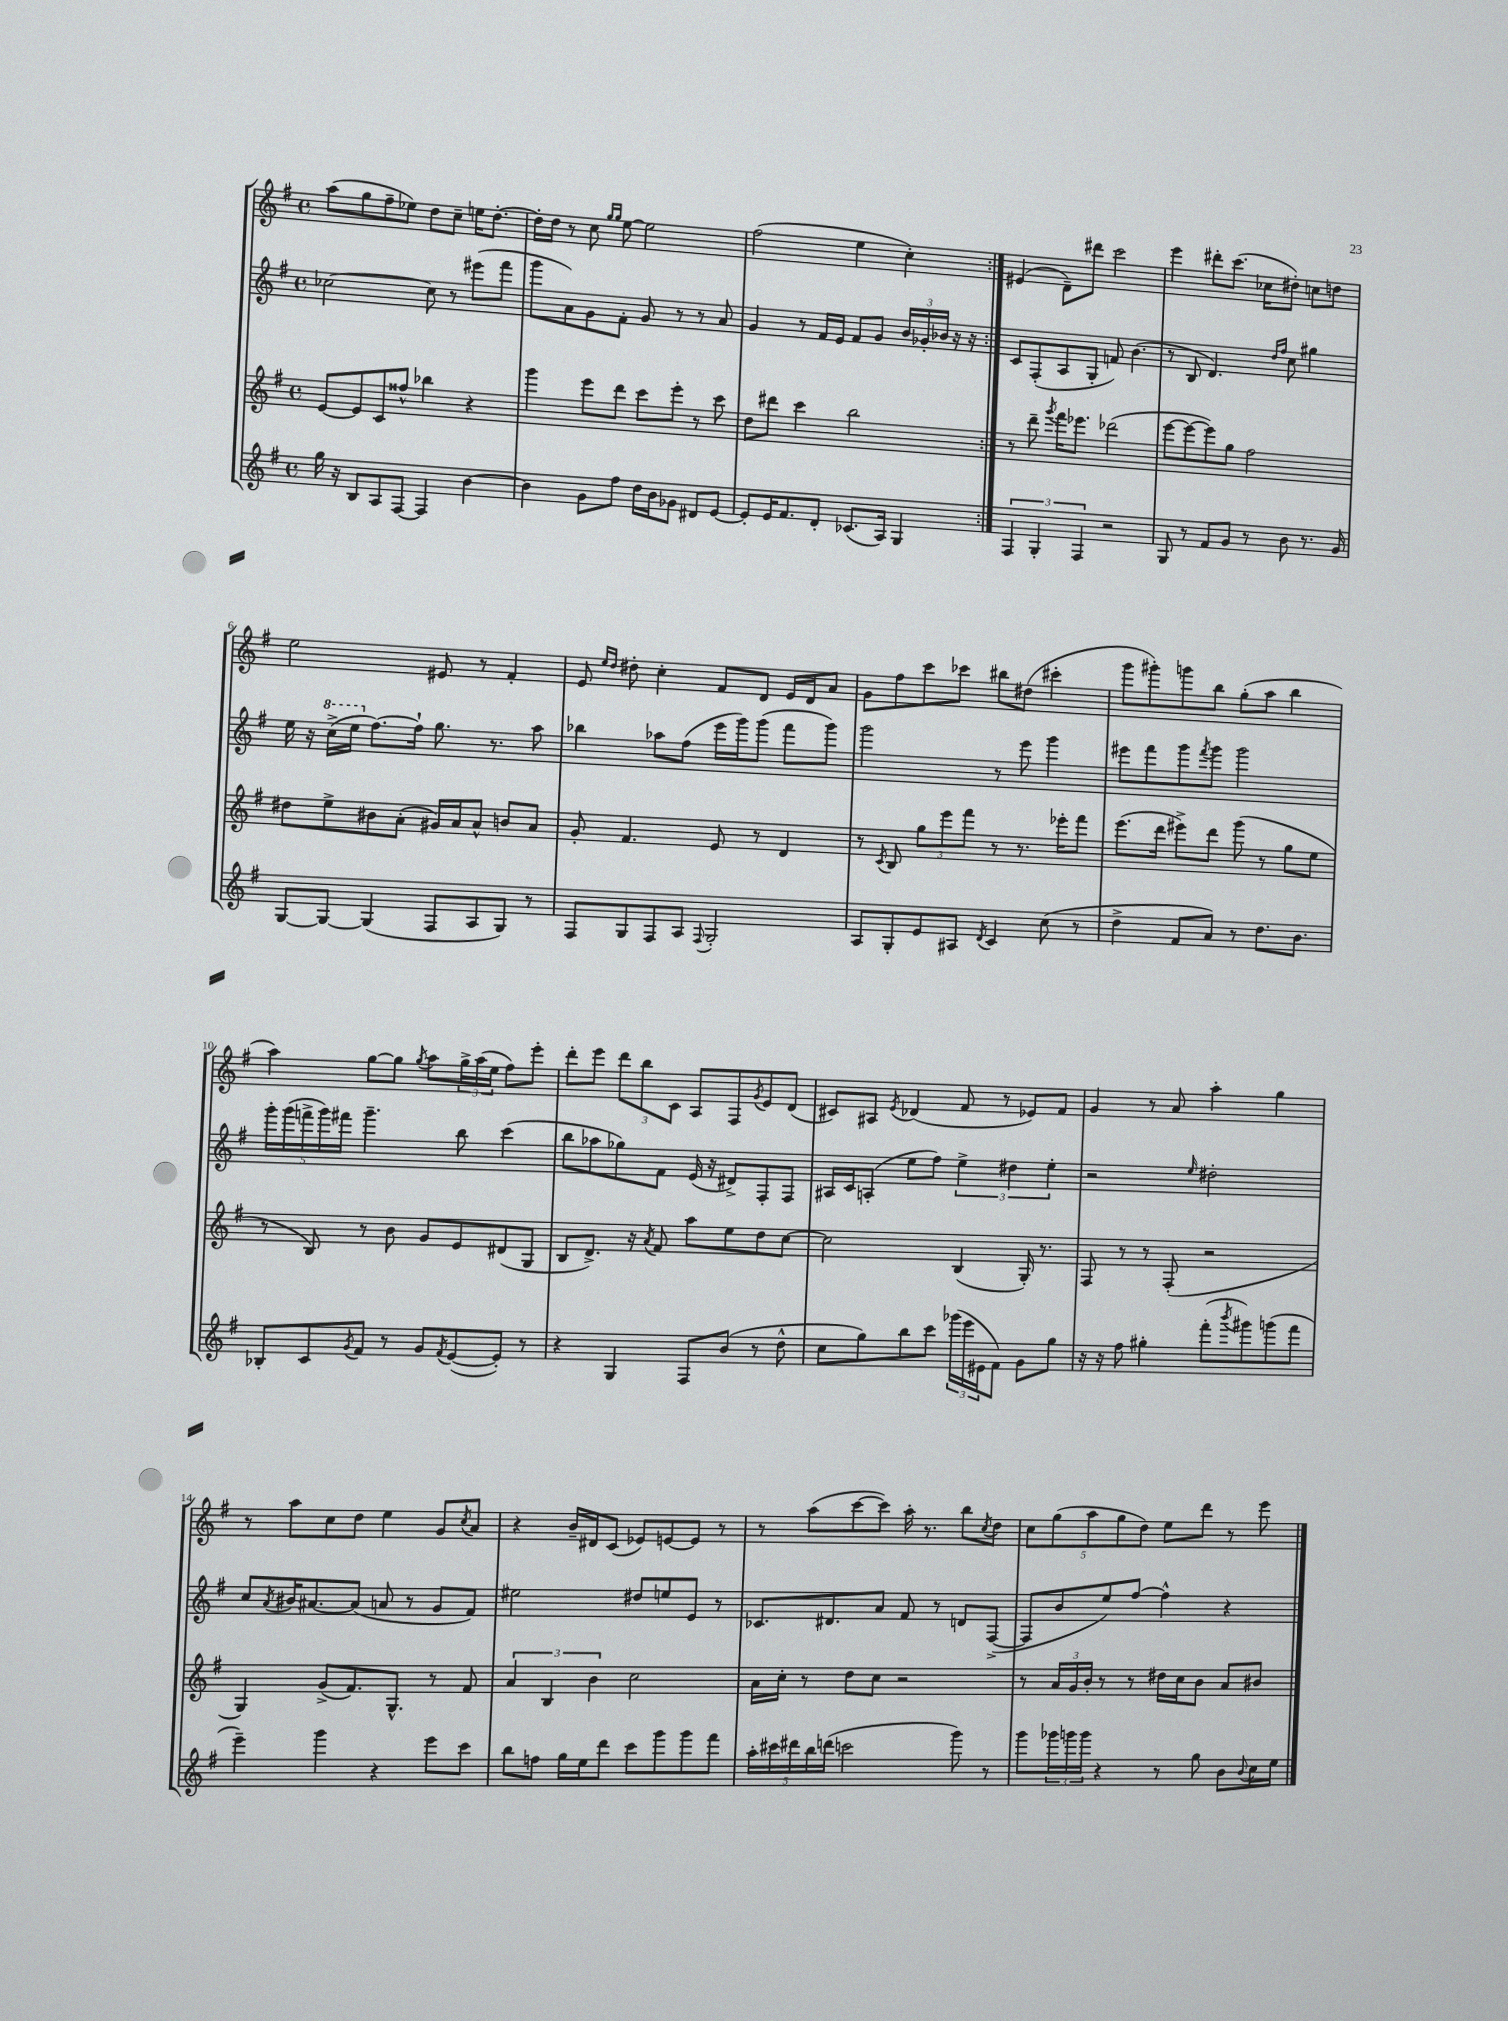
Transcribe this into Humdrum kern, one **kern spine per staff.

**kern	**kern	**kern	**kern
*part4	*part3	*part2	*part1
*staff4	*staff3	*staff2	*staff1
*clefG2	*clefG2	*clefG2	*clefG2
*k[f#]	*k[f#]	*k[f#]	*k[f#]
*M4/4	*M4/4	*M4/4	*M4/4
*met(c)	*met(c)	*met(c)	*met(c)
=1	=1	=1	=1
16gg\	[8e/L	[2cc-X\	(8aa\L
16r	.	.	.
8B/L	8e/]	.	8gg\
8A/	8c/	.	8ff#~\
[8F#/J	8ff##X^^/J	.	8ee-X\J)
4F#/]	4bb-X\	8cc-\]	8dd\L
.	.	8r	8cc~\J
[4b\	4r	(8eee#X\L	16een\KL
.	.	.	[8.dd'\J
.	.	8fff#\J	.
=2	=2	=2	=2
4b\]	4ggg\	8ggg\L	16dd'\LL]
.	.	.	16dd\JJ
.	.	8a\)	8r
8g\L	8eee\L	8g\	8cc\
.	.	.	16qqgg/LL
.	.	.	16qqgg/JJ
8ff#\J	8ddd\J	8f#'\J	[8ee\
16dd\LL	8ccc\L	8g/	2ee\]
16b\J	.	.	.
8g-X\J	8eee'\J	8r	.
8d#X/L	8r	8r	.
[8e/J	8ccc\	8a/	.
=3	=3	=3	=3
8e'/L]	8dd\L	4g/	(2ff#\
16e/K	8ddd#X\J	.	.
8.f#/	.	.	.
.	4ccc\	8r	.
8d'/J	.	16f#/LL	.
.	.	16e/JJ	.
(8.c-X/L	2bb\	8f#/L	4ee\
.	.	8g/J	.
16A/Jk)	.	.	.
4G/	.	24b/LL	4cc'\)
.	.	24g-X'/	.
.	.	24b-X/JJ	.
.	.	16r	.
.	.	16r	.
=4:|!	=4:|!	=4:|!	=4:|!
6F#/	8r	8c/L	(4e#X/
.	8ddd~\	(8F#'/	.
6G'/	.	.	.
.	8qggg/	.	.
.	16fff#\KL	8A/	8d~\L)
.	8.eee-X\J	.	.
6F#/	.	.	.
.	.	8G'/J	8ddd#X\J
2r	(2ddd-X\	8fn/)	2ccc\
.	.	(4.b\	.
=5	=5	=5	=5
8G/	[8eee\L	8r	4eee\
8r	8eee\_	8B/	.
8f#/L	8eee\])	4.d/)	8ddd#X'\L
8g/J	8gg\J	.	(8.ccc\J
8r	2ff#\	.	.
.	.	.	16cc-X\KL
.	.	16qqdd/LL	.
.	.	16qqff#/JJ	.
8b\	.	8cc\	8dd#X'\J)
8.r	.	4gg#X\	8ccn\L
.	.	.	8ddn\J
16g/	.	.	.
!!LO:LB:g=z
=6	=6	=6	=6
[8G/L	8dd#X\L	16ee\	2ee\
.	.	16r	.
*	*	*8va	*
8G/J_	8ee^\	(16ccc^\LL	.
.	.	16eee\JJ	.
*	*	*X8va	*
(4G/]	8b#X\	[8.ff#\L)	.
.	(8a'\J	.	.
.	.	16ff#`\Jk]	.
8F#/L	16g#X/LL)	8.gg\	8e#X/
.	16a/J	.	.
8A/	8a^^/J	.	8r
.	.	8.r	.
8G/J)	8bn/L	.	4f#'/
8r	8a/J	8aa\	.
=7	=7	=7	=7
8F#/L	8g'/	4bb-X\	8e/
.	.	.	16qqee/LL
.	.	.	16qqdd/JJ
8G/	4.f#/	.	8dd#X'\
8F#/	.	8aa-X\L	4cc'\
8A/J	.	(8ff#\J	.
8qqF#/	.	.	.
2G'/	8e/	16eee\LL	8f#/L
.	.	16ggg\J)	.
.	8r	(8ggg\J	8d/J
.	4d/	8fff#\L	16e/LL
.	.	.	16d/J
.	.	8ggg\J)	8a/J
=8	=8	=8	=8
8A/L	8r	2ggg\	8g\L
.	8qc/	.	.
8G'/	8B/	.	8ff#\
8e/	12gg\L	.	8ccc\
.	12eee\	.	.
8A#X/J	.	.	8ccc-X\J
.	12fff#\J	.	.
8qd/	.	.	.
4c/	8r	8r	8bb#X\L
.	8.r	8eee\	(8dd#X\J
(8cc\	.	4ggg\	4ccc#X'\
.	16eee-X'\KL	.	.
8r	8fff#\J	.	.
=9	=9	=9	=9
4dd^\	(8.eee\L	8eee#X\L	8ggg\L
.	.	8fff#\	8ggg#X'\)
.	16ddd\Jk	.	.
8f#/L	8eee#X^\L)	8ggg\	8gggn\
.	.	8qfff#/	.
8a/J)	8ddd\J	8ggg\J	8bb\J
8r	(8ggg\	2ggg\	(8gg'\L
8.dd\L	8r	.	8aa\J
.	8gg\L	.	4bb\
8.b\J	.	.	.
.	8ee\J	.	.
!!LO:LB:g=z
=10	=10	=10	=10
8B-X'/L	8r	20ggg'\LL	4aa\)
.	.	(20ggg\	.
.	.	20fffn^\	.
8c/	8B/)	.	.
.	.	20ggg\)	.
.	.	20fff#X\JJ	.
8qg/	.	.	.
8f#/J	8r	4.ggg~\	[8gg\L
8r	8b\	.	8gg\J]
.	.	.	8qgg/
8g/L	8g/L	.	8aa\L
8qf#/	.	.	.
([8e/	8e/	8bb\	24gg^\L
.	.	.	(24aa\
.	.	.	24ee\JJ
8e'/J])	(8d#X/	(4ccc\	8ff#\L)
8r	8G/J	.	8eee'\J
=11	=11	=11	=11
4r	8B/L	8bb\L	8ddd'\L
.	8.d^/J)	8aa-X\	8eee\J
4G/	.	8gg-X\)	12ddd\L
.	16r	.	.
.	.	.	12bb\
.	8qa/	.	.
.	8f#/	8f#\J	.
.	.	.	12c\J
8F#/L	8aa\L	(16e/	8A/L
.	.	16r	.
(8b/J	8ee\	8d#X^/L)	8F#/
.	.	.	8qg/
8r	8dd\	8F#'/	8e/
8dd^^\	[8cc\J	8F#/J	(8d/J
=12	=12	=12	=12
8cc\L	2cc\]	16A#X/LL	8c#X/L)
.	.	16c/J	.
8gg\)	.	(8An'/J	8A#X/J
.	.	.	8qe/
8bb\	.	8ee\L	(4d-X/
8ccc\J	.	8ff#\J)	.
(24ggg-X\LL	(4B/	6ee^\	8f#/
24eee\	.	.	.
24e#X\J	.	.	.
8f#\J)	.	.	8r
.	.	6dd#X\	.
8g\L	16G'/)	.	8e-X/L)
.	8.r	.	.
.	.	6ee'\	.
8gg\J	.	.	8f#/J
=13	=13	=13	=13
16r	8F#/	2r	4g/
16r	.	.	.
8ff#\	8r	.	.
4gg#X'\	8r	.	8r
.	(8F#'/	.	8a/
.	.	16qqee/	.
(8fff#'\L	2r	2dd#X'\	4aa'\
8qbbb/	.	.	.
8ggg#X\)	.	.	.
(8gggn\	.	.	4gg\
8fff#\J	.	.	.
!!LO:LB:g=z
=14	=14	=14	=14
4eee~\)	4G/)	8cc/L	8r
.	.	8qa/	.
.	.	16b#X/K	8aa\L
.	.	[8.a#X/	.
4ggg\	(8g^/L	.	8cc\
.	8.f#/)	(8a#/J]	8dd\J
4r	.	8an/	4ee\
.	8.G^^/J	.	.
.	.	8r	.
8eee\L	8r	8g/L	8g/L
.	.	.	8qcc/
8ccc\J	8f#/	8f#/J)	8a/J
=15	=15	=15	=15
8bb\L	6a/	2ee#X\	4r
8ffn\J	.	.	.
.	6B/	.	.
16gg\LL	.	.	16b~/LL
16ee\J	.	.	16d#X/J
.	6b\	.	.
8ddd\J	.	.	(8c/J
8ccc\L	2cc\	8dd#X/L	8e-X/L)
8ggg\	.	8een/	[8en/
8ggg\	.	8e/J	8e/J]
8fff#\J	.	8r	8r
=16	=16	=16	=16
20aa'\LL	16a\LL	8.c-X/L	8r
20ccc#X\	.	.	.
.	16cc'\JJ	.	.
20ddd#X\	.	.	.
.	8r	.	(8aa\L
20bb\	.	.	.
.	.	8.d#X/	.
(20dddn\JJ	.	.	.
2cccn\	8dd\L	.	[8ccc\
.	8cc\J	8a/J	8ccc\J])
.	2r	8f#/	16aa'\
.	.	.	8.r
.	.	8r	.
8ggg\)	.	8dn/L	8bb\L
.	.	.	8qcc/
8r	.	([8F#^/J	8dd\J
=17	=17	=17	=17
8ggg\L	8r	8F#/L]	10cc\L
.	.	.	(10gg\
24ggg-X\L	24a/LL	8b/	.
24gggn\	24g/	.	.
.	.	.	10aa\
24ggg\JJ	24b'/JJ	.	.
4r	8r	8ee/)	.
.	.	.	10gg\
.	8r	[8ff#/J	.
.	.	.	10dd\J)
8r	16dd#X\LL	4ff#^^\]	8ee\L
.	16cc\J	.	.
8gg\	8b\J	.	8ddd\J
8b\L	8a/L	4r	8r
8qqb/	.	.	.
16cc\L	8b#X/J	.	8eee\
16ee\JJ	.	.	.
==	==	==	==
*-	*-	*-	*-
